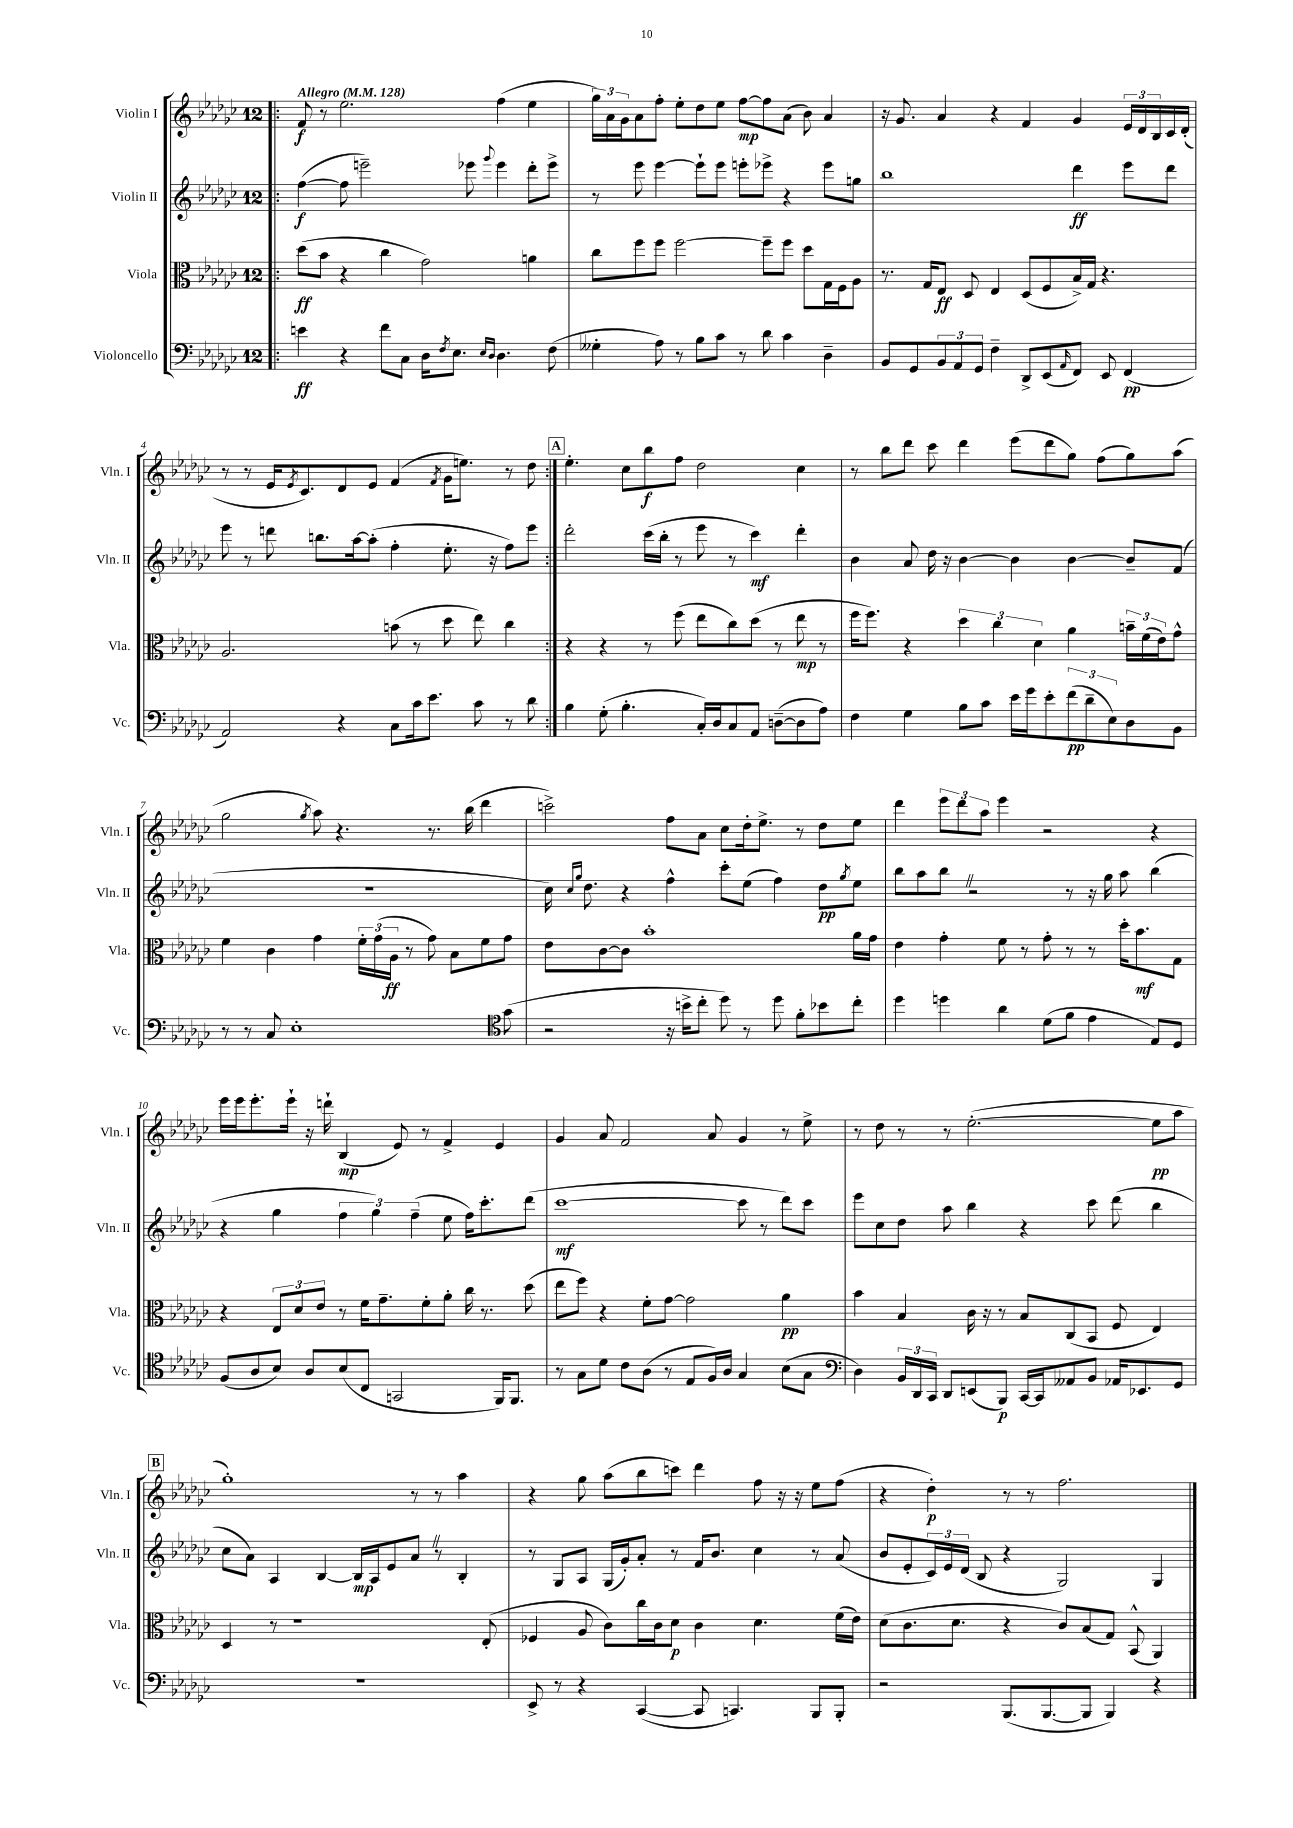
<<
\new StaffGroup <<
\new Staff = "s0" \with { instrumentName = "Violin I" shortInstrumentName = "Vln. I" } {
    \clef treble \key ges \major \once \override Staff.TimeSignature.style = #'single-digit \time 12/8 \tempo "Allegro" 4 = 128
    \repeat volta 2 { \bar ".|:" f'8\f r8 ees''2. f''4( ees''4 |
    \tuplet 3/2 { ges''16) aes'16 ges'16 } aes'8 f''8-. ees''8-. des''8 ees''8 f''8~\mp f''8 aes'8( bes'8) aes'4 |
    r16 ges'8. aes'4 r4 f'4 ges'4 \tuplet 3/2 { ees'16 des'16 bes16 } ces'16 des'16-.( |
    r8 r8 ees'16 \acciaccatura { ees'8 } ces'8.) des'8 ees'8 f'4( \acciaccatura { f'8 } ges'16 e''8.) r8 des''8 | }
    \mark \markup { \box "A" } ees''4.-. ces''8 bes''8\f f''8 des''2 ces''4 |
    r8 bes''8 des'''8 ces'''8 des'''4 ees'''8( des'''8 ges''8) f''8( ges''8) aes''8( |
    ges''2 \acciaccatura { ges''8 } aes''8) r4. r8. bes''16( des'''4 |
    c'''2->) f''8 aes'8 ces''8 des''16-. ees''8.-> r8 des''8 ees''8 |
    des'''4 \tuplet 3/2 { ees'''8 des'''8 aes''8 } ees'''4 r2 r4 |
    ees'''16 ees'''16 ees'''8.-. ees'''16-! r16 d'''16-! bes4\mp( ees'8) r8 f'4-> ees'4 |
    ges'4 aes'8 f'2 aes'8 ges'4 r8 ees''8-> |
    r8 des''8 r8 r8 ees''2.~-.( ees''8\pp aes''8 |
    \mark \markup { \box "B" } ges''1-.) r8 r8 aes''4 |
    r4 ges''8 aes''8( bes''8 c'''8) des'''4 f''8 r16 r16 ees''8 f''8( |
    r4 des''4-.\p) r8 r8 f''2. \bar "|." |
}
\new Staff = "s1" \with { instrumentName = "Violin II" shortInstrumentName = "Vln. II" } {
    \clef treble \key ges \major \once \override Staff.TimeSignature.style = #'single-digit \time 12/8
    \repeat volta 2 { \bar ".|:" f''4~\f( f''8 e'''2--) ees'''8 \appoggiatura { ges'''8 } ees'''4 des'''8-. ees'''8-> |
    r8 ees'''8 ees'''4~ ees'''8-! ees'''8 e'''8-. ees'''8-> r4 ees'''8 g''8 |
    bes''1 des'''4\ff ees'''8 des'''8 |
    ees'''8 r8 d'''8 b''8. aes''16~ aes''8-.( f''4-. ees''8.-. r16 f''8) ees'''8 | }
    \mark \markup { \box "A" } des'''2-. ces'''16( bes''16-. r8 ees'''8 r8 ces'''4\mf) des'''4-. |
    bes'4 aes'8 des''16 r16 bes'4~ bes'4 bes'4~ bes'8-- f'8( |
    R1. |
    ces''16) \grace { ces''16 ges''16 } des''8. r4 f''4-^ ces'''8-. ees''8( f''4) des''8\pp \acciaccatura { ges''8 } ees''8 |
    bes''8 aes''8 bes''8 \once \override BreathingSign.text = \markup { \musicglyph "scripts.caesura.straight" } \breathe r2 r8 r16 ges''16 aes''8 bes''4( |
    r4 ges''4 \tuplet 3/2 { f''4 ges''4) f''4--( } ees''8 f''16) ces'''8.-. des'''8( |
    ces'''1~\mf ces'''8 r8 des'''8) ces'''8 |
    ees'''8 ces''8 des''8 aes''8 bes''4 r4 ces'''8 des'''8( bes''4 |
    \mark \markup { \box "B" } ces''8 aes'8) aes4 bes4~ bes16\mp aes16 ees'8 aes'8 \once \override BreathingSign.text = \markup { \musicglyph "scripts.caesura.straight" } \breathe r8 bes4-. |
    r8 ges8 aes8 ges16( ges'16-.) aes'8-. r8 f'16 bes'8. ces''4 r8 aes'8( |
    bes'8 ees'8-. \tuplet 3/2 { ces'16) ees'16 des'16( } bes8 r4 ges2) ges4 \bar "|." |
}
\new Staff = "s2" \with { instrumentName = "Viola" shortInstrumentName = "Vla." } {
    \clef alto \key ges \major \once \override Staff.TimeSignature.style = #'single-digit \time 12/8
    \repeat volta 2 { \bar ".|:" des''8\ff( bes'8 r4 ces''4 ges'2) a'4 |
    ces''8 f''8 f''8 f''2~ f''8-- f''8 des''8 ges16 f16 aes8 |
    r8. ges16 ees8\ff des8 ees4 des8( f8 bes16->) ges16 r4. |
    aes2. b'8( r8 des''8 ees''8) ces''4 | }
    \mark \markup { \box "A" } r4 r4 r8 f''8( ees''8 ces''8) des''8( r8 ees''8\mp r8 |
    f''16 f''8.) r4 \tuplet 3/2 { des''4 ces''4 des'4 } aes'4 \tuplet 3/2 { b'16-- f'16( ees'16) } ges'8-^ |
    f'4 ces'4 ges'4 \tuplet 3/2 { f'16-. ges'16( aes16\ff } r8 ges'8) bes8 f'8 ges'8 |
    ees'8 ces'8~ ces'8 bes'1-. aes'16 ges'16 |
    ees'4 ges'4-. f'8 r8 ges'8-. r8 r8 des''16-. bes'8.\mf ges8 |
    r4 \tuplet 3/2 { ees8 des'8 ees'8 } r8 f'16 ges'8.-- f'8-. aes'8-. ces''16 r8. des''8( |
    ees''8 f''8) r4 f'8-. ges'8~ ges'2 aes'4\pp |
    bes'4 bes4 ces'16 r16 r8 bes8 ces8( bes,8 f8 ees4) |
    \mark \markup { \box "B" } des4 r8 r1 ees8-.( |
    fes4 aes8 ces'8) ces''16 ces'16 des'8\p ces'4 des'4. f'16( ees'16) |
    des'8( ces'8. des'8. r4 ces'8) bes8( ges8) bes,8-^( aes,4) \bar "|." |
}
\new Staff = "s3" \with { instrumentName = "Violoncello" shortInstrumentName = "Vc." } {
    \clef bass \key ges \major \once \override Staff.TimeSignature.style = #'single-digit \time 12/8
    \repeat volta 2 { \bar ".|:" e'4\ff r4 f'8 ces8 des16 \acciaccatura { f8 } ees8. \grace { ees16 des16 } des4. f8( |
    geses4-. aes8) r8 bes8 ces'8 r8 des'8 ces'4 des4-- |
    bes,8 ges,8 \tuplet 3/2 { bes,8 aes,8 ges,8 } f4-- des,8-> ees,8( \grace { aes,16 } f,8) ees,8 f,4\pp( |
    aes,2) r4 ces8 ces'16 ees'8. ces'8 r8 des'8 | }
    \mark \markup { \box "A" } bes4 ges8-.( bes4.-. ces16-.) des16 ces8 aes,8 d8~--( d8 aes8) |
    f4 ges4 bes8 ces'8 ees'16 ges'16 ees'8-. \tuplet 3/2 { f'8\pp( des'8-- ees8) } des8 bes,8 |
    r8 r8 ces8 ees1-. \clef tenor ges'8( |
    r2 r16 b'16-> ces''8-. des''8) r8 des''8 f'8-. bes'8 ces''8-. |
    des''4 d''4 aes'4 des'8( f'8 ees'4 ees8) des8 |
    f8( aes8 bes8) aes8 bes8( ces8 g,2 f,16) f,8. |
    r8 ges8 des'8 ces'8 aes8( r8 ees8 f16) aes16 ges4 bes8( ges8 |
    \clef bass des4) \tuplet 3/2 { bes,16 des,16 ces,16 } des,8 e,8( bes,,8\p) ces,16~ ces,16 aeses,8 bes,8 aes,16 ees,8. ges,8 |
    \mark \markup { \box "B" } R1. |
    ees,8-> r8 r4 ces,4~( ces,8 c,4.) bes,,8 bes,,8-. |
    r2 bes,,8.( bes,,8.~ bes,,8 bes,,4) r4 \bar "|." |
}
>>
>>
